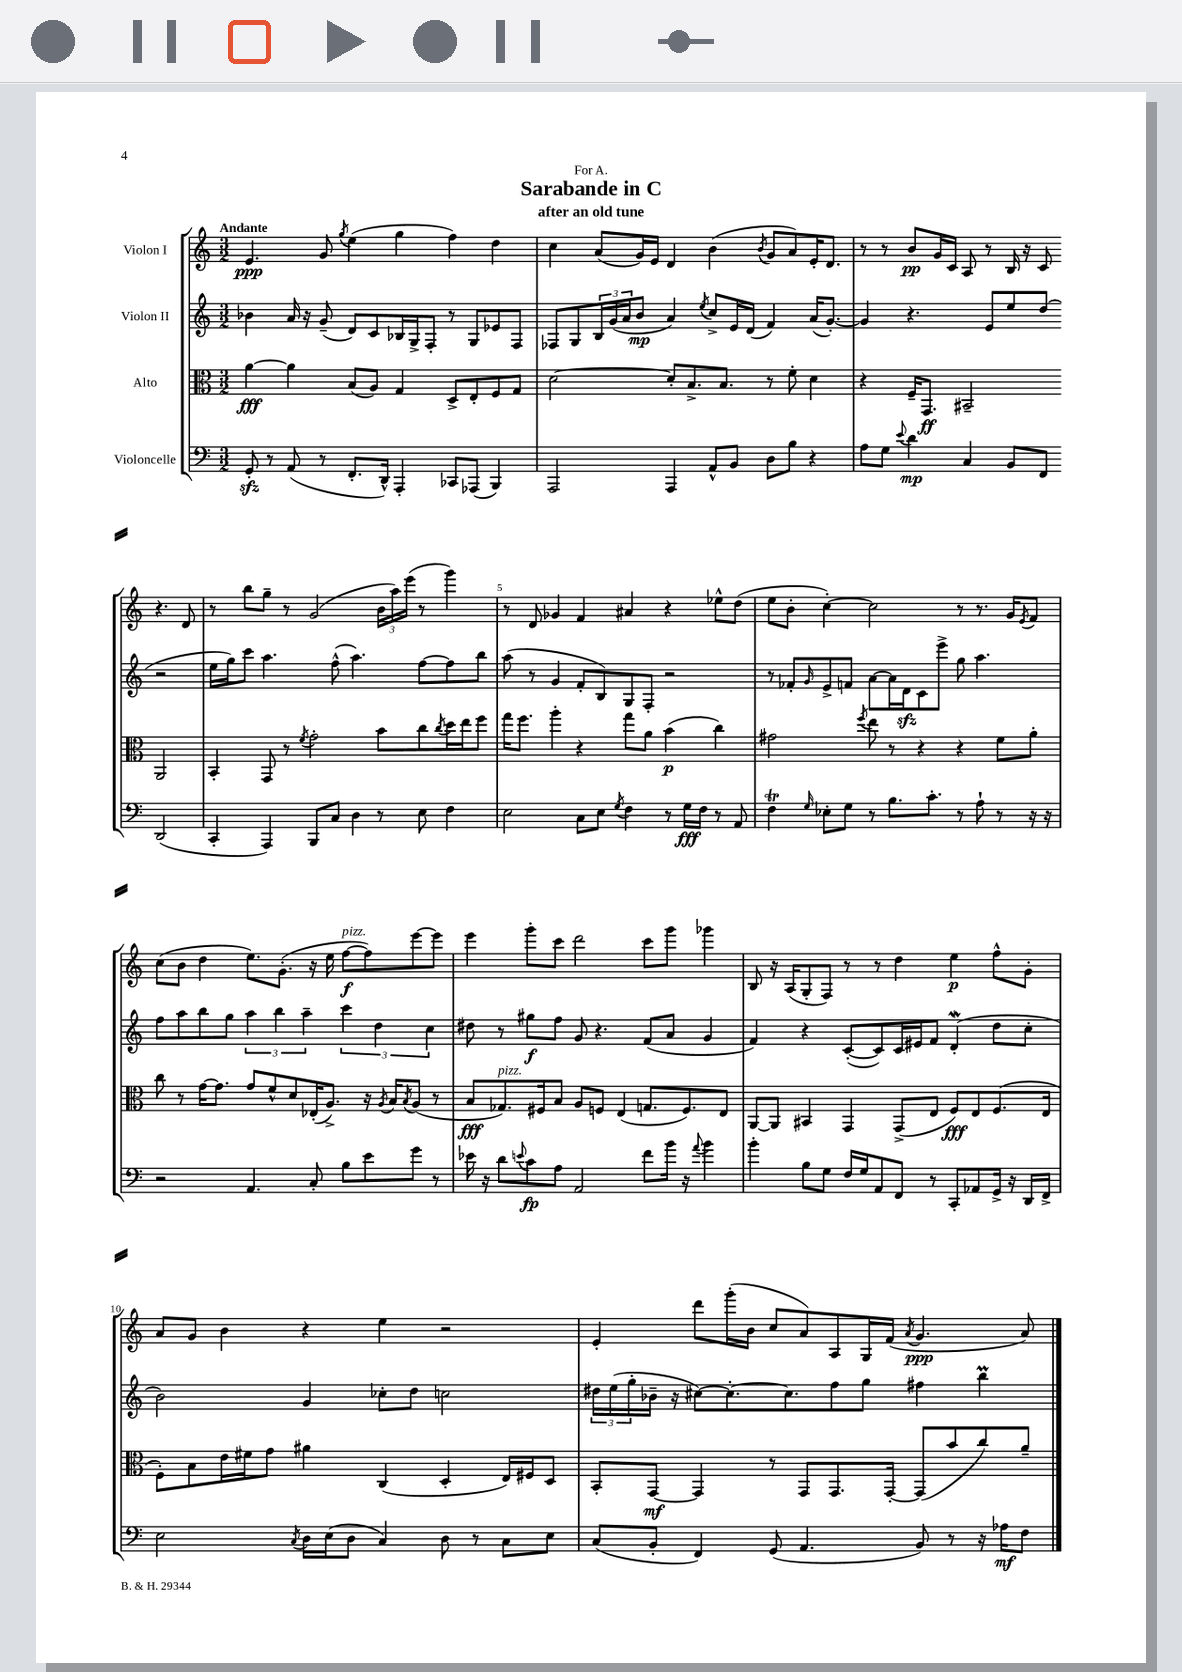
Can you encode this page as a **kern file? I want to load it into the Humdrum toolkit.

**kern	**dynam	**kern	**dynam	**kern	**dynam	**kern	**dynam
*part4	*part4	*part3	*part3	*part2	*part2	*part1	*part1
*staff4	*staff4	*staff3	*staff3	*staff2	*staff2	*staff1	*staff1
*I"Violoncelle	*	*I"Alto	*	*I"Violon II	*	*I"Violon I	*
*clefF4	*	*clefC3	*	*clefG2	*	*clefG2	*
*k[]	*	*k[]	*	*k[]	*	*k[]	*
*M3/2	*	*M3/2	*	*M3/2	*	*M3/2	*
=1	=1	=1	=1	=1	=1	=1	=1
!	!	!	!	!	!	!LO:TX:a:B:t=Andante	!
8GGzz'/	.	[4a\	fff	4b-X\	.	4.e/	ppp
8r	.	.	.	.	.	.	.
(8AA/	.	4a\]	.	16a/	.	.	.
.	.	.	.	16r	.	.	.
8r	.	.	.	(8g~/	.	8g/	.
.	.	.	.	.	.	8qgg/	.
8.FF'/L	.	(8B/L	.	8d/L)	.	(4ee\	.
.	.	8A/J)	.	8c/	.	.	.
16DD^^/Jk)	.	.	.	.	.	.	.
4AAA'/	.	4G/	.	16B-X/L	.	4gg\	.
.	.	.	.	16G^/J	.	.	.
.	.	.	.	8F'/J	.	.	.
8CC-X/L	.	8D^/L	.	8r	.	4ff\)	.
(8AAA-X/J	.	8E'/	.	8G/L	.	.	.
4BBB/)	.	8F/	.	8e-X/	.	4dd\	.
.	.	8G/J	.	8F/J	.	.	.
=2	=2	=2	=2	=2	=2	=2	=2
2AAA/	.	[2d\	.	8F-X/L	.	4cc\	.
.	.	.	.	8G/	.	.	.
.	.	.	.	24B/L	.	(8a/L	.
.	.	.	.	(24g/	.	.	.
.	.	.	.	24a/J	.	.	.
.	.	.	.	8b/J	mp	16g/L)	.
.	.	.	.	.	.	16e/JJ	.
4AAA/	.	8d'/L]	.	4a/)	.	4d/	.
.	.	8.B^/	.	.	.	.	.
.	.	.	.	8qee/	.	.	.
8AA^^/L	.	.	.	8cc^/L	.	(4b\	.
.	.	8.B/J	.	.	.	.	.
8BB/J	.	.	.	16e/L	.	.	.
.	.	.	.	(16d/JJ	.	.	.
.	.	.	.	.	.	8qb/	.
8D\L	.	8r	.	4f/)	.	8g/L	.
8B\J	.	8f'\	.	.	.	8a/)	.
4r	.	4d\	.	(16a/KL	.	16e'/K	.
.	.	.	.	[8.g'/J)	.	8.d/J	.
=3	=3	=3	=3	=3	=3	=3	=3
8A\L	.	4r	.	4g/]	.	8r	.
8G\J	.	.	.	.	.	8r	.
8qqe/	.	.	.	.	.	.	.
4d\	mp	16F~/KL	.	4.r	.	8b/L	pp
.	.	8.GG/J	ff	.	.	.	.
.	.	.	.	.	.	16g/L	.
.	.	.	.	.	.	16c/JJ	.
4C/	.	2BB#X~/	.	.	.	8A/	.
.	.	.	.	8e/L	.	8r	.
8BB/L	.	.	.	8ee/	.	16B/	.
.	.	.	.	.	.	16r	.
8FF/J	.	.	.	(8dd/J	.	8c/	.
(2DD/	.	2AA/	.	2r	.	4.r	.
.	.	.	.	.	.	8d/	.
!!LO:LB:g=z
=4	=4	=4	=4	=4	=4	=4	=4
4CC'/	.	4BB'/	.	16ee\LL	.	8r	.
.	.	.	.	16gg\J)	.	.	.
.	.	.	.	8ccc\J	.	8bb\L	.
4AAA/)	.	8GG/	.	4.aa\	.	8gg~\J	.
.	.	8r	.	.	.	8r	.
.	.	8qf/	.	.	.	.	.
8BBB/L	.	2g'\	.	.	.	(2g/	.
8C/J	.	.	.	(8ff^^\	.	.	.
4D\	.	.	.	4.aa\)	.	.	.
8r	.	8b\L	.	.	.	24b\LL	.
.	.	.	.	.	.	24aa\)	.
.	.	.	.	.	.	(24eee\JJ	.
8E\	.	8cc\	.	[8ff\L	.	8r	.
.	.	8qcc/	.	.	.	.	.
4F\	.	16dd\L	.	8ff\]	.	4ggg\)	.
.	.	16ee\J	.	.	.	.	.
.	.	8ff\J	.	8bb\J	.	.	.
=5	=5	=5	=5	=5	=5	=5	=5
2E\	.	16gg\KL	.	(8aa\	.	8r	.
.	.	8.ff\J	.	.	.	.	.
.	.	.	.	8r	.	8d/	.
.	.	4aa'\	.	4g/	.	4g-X/	.
8C\L	.	4r	.	8f'/L	.	4f/	.
8E\J	.	.	.	8B/)	.	.	.
8qG/	.	.	.	.	.	.	.
4F\	.	8gg\L	.	8G/	.	4a#X/	.
.	.	8a\J	.	8F'/J	.	.	.
8r	.	(4b\	p	2r	.	4r	.
16G\LL	fff	.	.	.	.	.	.
16F\JJ	.	.	.	.	.	.	.
8r	.	4cc\)	.	.	.	8ee-X^^\L	.
8AA/	.	.	.	.	.	(8dd\J	.
=6	=6	=6	=6	=6	=6	=6	=6
4FT\	.	2g#X\	.	8r	.	8ee\L	.
.	.	.	.	8f-X'/L	.	8b'\J	.
16qqG/	.	.	.	16qqg/	.	.	.
8E-X'\L	.	.	.	8e^/	.	[4cc'\)	.
8G\J	.	.	.	8fn/J	.	.	.
.	.	8qff/	.	.	.	.	.
8r	.	8ee\	.	[8a\L	.	2cc\]	.
8.B\L	.	8r	.	16a\L]	.	.	.
.	.	.	.	16dzz\J	.	.	.
.	.	4r	.	8c\	.	.	.
8.c'\J	.	.	.	.	.	.	.
.	.	.	.	8eee^\J	.	.	.
8r	.	4r	.	8gg\	.	8r	.
8A`\	.	.	.	4.aa\	.	8.r	.
8r	.	8f\L	.	.	.	.	.
.	.	.	.	.	.	16g/KL	.
.	.	.	.	.	.	8qe/	.
16r	.	8a'\J	.	.	.	8f/J	.
16r	.	.	.	.	.	.	.
!!LO:LB:g=z
=7	=7	=7	=7	=7	=7	=7	=7
2r	.	8cc\	.	8ff\L	.	(8cc\L	.
.	.	8r	.	8aa\	.	8b\J	.
.	.	[16g\KL	.	8bb\	.	4dd\	.
.	.	8.g\J]	.	.	.	.	.
.	.	.	.	8gg\J	.	.	.
4.AA/	.	8g/L	.	6aa\	.	8.ee\L)	.
.	.	8f^^/	.	.	.	.	.
.	.	.	.	6bb\	.	.	.
.	.	.	.	.	.	(8.g'\J	.
.	.	8d/	.	.	.	.	.
.	.	.	.	6aa~\	.	.	.
8C'/	.	(16E-X'/K	.	.	.	16r	.
.	.	8.A^/J)	.	.	.	16ee\	.
!	!	!	!	!	!	!LO:TX:a:i:t=pizz.	!
8B\L	.	.	.	6ccc\	.	[8ff\L	f
8e\	.	16r	.	.	.	8ff\])	.
.	.	.	.	6dd\	.	.	.
.	.	8qA/	.	.	.	.	.
.	.	16B/KL	.	.	.	.	.
.	.	8qB/	.	.	.	.	.
8g\J	.	(8A/J	.	.	.	[8eee\	.
.	.	.	.	6cc\	.	.	.
8r	.	8r	.	.	.	8eee\J]	.
=8	=8	=8	=8	=8	=8	=8	=8
16e-X\	.	8B/L	fff	8dd#X\	.	4eee\	.
16r	.	.	.	.	.	.	.
!	!	!LO:TX:a:i:t=pizz.	!	!	!	!	!
8d\L	.	8.G-X/)	.	8r	.	.	.
8qqen/	.	.	.	.	.	.	.
8c\	fp	.	.	8gg#X\L	f	8ggg'\L	.
.	.	16F#X/k	.	.	.	.	.
8A\J	.	8B/J	.	8ff\J	.	8ccc\J	.
2AA/	.	8A/L	.	8g/	.	2ddd\	.
.	.	8Fn/J	.	4.r	.	.	.
.	.	(4E/	.	.	.	.	.
8f\L	.	8.Gn/L	.	(8f/L	.	8ccc\L	.
16b\Jk	.	.	.	8a/J	.	8ggg\J	.
16r	.	8.F/)	.	.	.	.	.
8qqa/	.	.	.	.	.	.	.
4b\	.	.	.	4g/	.	4ggg-X\	.
.	.	8E/J	.	.	.	.	.
=9	=9	=9	=9	=9	=9	=9	=9
4b'\	.	[8AA/L	.	4f/)	.	8B/	.
.	.	8AA/J]	.	.	.	16r	.
.	.	.	.	.	.	(16A/KL	.
8B\L	.	4BB#X/	.	4r	.	8G'/	.
8G\J	.	.	.	.	.	8F/J)	.
16F/LL	.	4GG/	.	([8c'/L	.	8r	.
16G/J	.	.	.	.	.	.	.
8AA/	.	.	.	8c/])	.	8r	.
8FF/J	.	(8GG^/L	.	16c/L	.	4dd\	.
.	.	.	.	16e#X/J	.	.	.
8r	.	8E/J	.	8f/J	.	.	.
8CC'/L	.	8F/L)	fff	(4dW'/	.	4ee\	p
8AA-X/	.	8E/	.	.	.	.	.
16GG^/Jk	.	(8.F/	.	8dd\L	.	8ff^^\L	.
16r	.	.	.	.	.	.	.
16DD/LL	.	.	.	8cc'\J	.	8g'\J	.
16FF^/JJ	.	16E/Jk	.	.	.	.	.
!!LO:LB:g=z
=10	=10	=10	=10	=10	=10	=10	=10
2E\	.	8F'\L)	.	2b\)	.	8a/L	.
.	.	8B\	.	.	.	8g/J	.
.	.	16e\L	.	.	.	4b\	.
.	.	16f#X\J	.	.	.	.	.
.	.	8g\J	.	.	.	.	.
8qC/	.	.	.	.	.	.	.
16D\LL	.	4a#X\	.	4g/	.	4r	.
(16E\J	.	.	.	.	.	.	.
8D\J	.	.	.	.	.	.	.
4C/)	.	(4C/	.	8cc-X'\L	.	4ee\	.
.	.	.	.	8dd\J	.	.	.
8D\	.	4D'/	.	2ccn\	.	2r	.
8r	.	.	.	.	.	.	.
8C\L	.	16E/LL)	.	.	.	.	.
.	.	16F#X/J	.	.	.	.	.
8E\J	.	8D/J	.	.	.	.	.
=11	=11	=11	=11	=11	=11	=11	=11
(8C/L	.	8BB'/L	.	24dd#X\LL	.	4e'/	.
.	.	.	.	(24ee\	.	.	.
.	.	.	.	24gg'\	.	.	.
8BB'/J	.	[8GG/J	mf	16b-X~\JJ	.	.	.
.	.	.	.	16r	.	.	.
4FF/)	.	4GG/]	.	[8cc#X\L)	.	8ddd\L	.
.	.	.	.	8.cc#'\_	.	(16ggg'\L	.
.	.	.	.	.	.	16b\JJ	.
(8GG/	.	8r	.	.	.	8cc/L	.
.	.	.	.	8.cc#\]	.	.	.
4.AA/	.	8GG/L	.	.	.	8a/)	.
.	.	8.GG/	.	8ff\	.	8A/	.
.	.	.	.	8gg\J	.	16G/L	.
.	.	[16GG'/Jk	.	.	.	(16f/JJ	.
.	.	.	.	.	.	8qa/	.
8BB/)	.	(8GG/L]	.	4ff#X\	.	4.g/	ppp
8r	.	8b/	.	.	.	.	.
16r	.	8cc/)	.	4bbm\	.	.	.
16A-X\KL	mf	.	.	.	.	.	.
8F\J	.	8a~/J	.	.	.	8a/)	.
==	==	==	==	==	==	==	==
*-	*-	*-	*-	*-	*-	*-	*-
